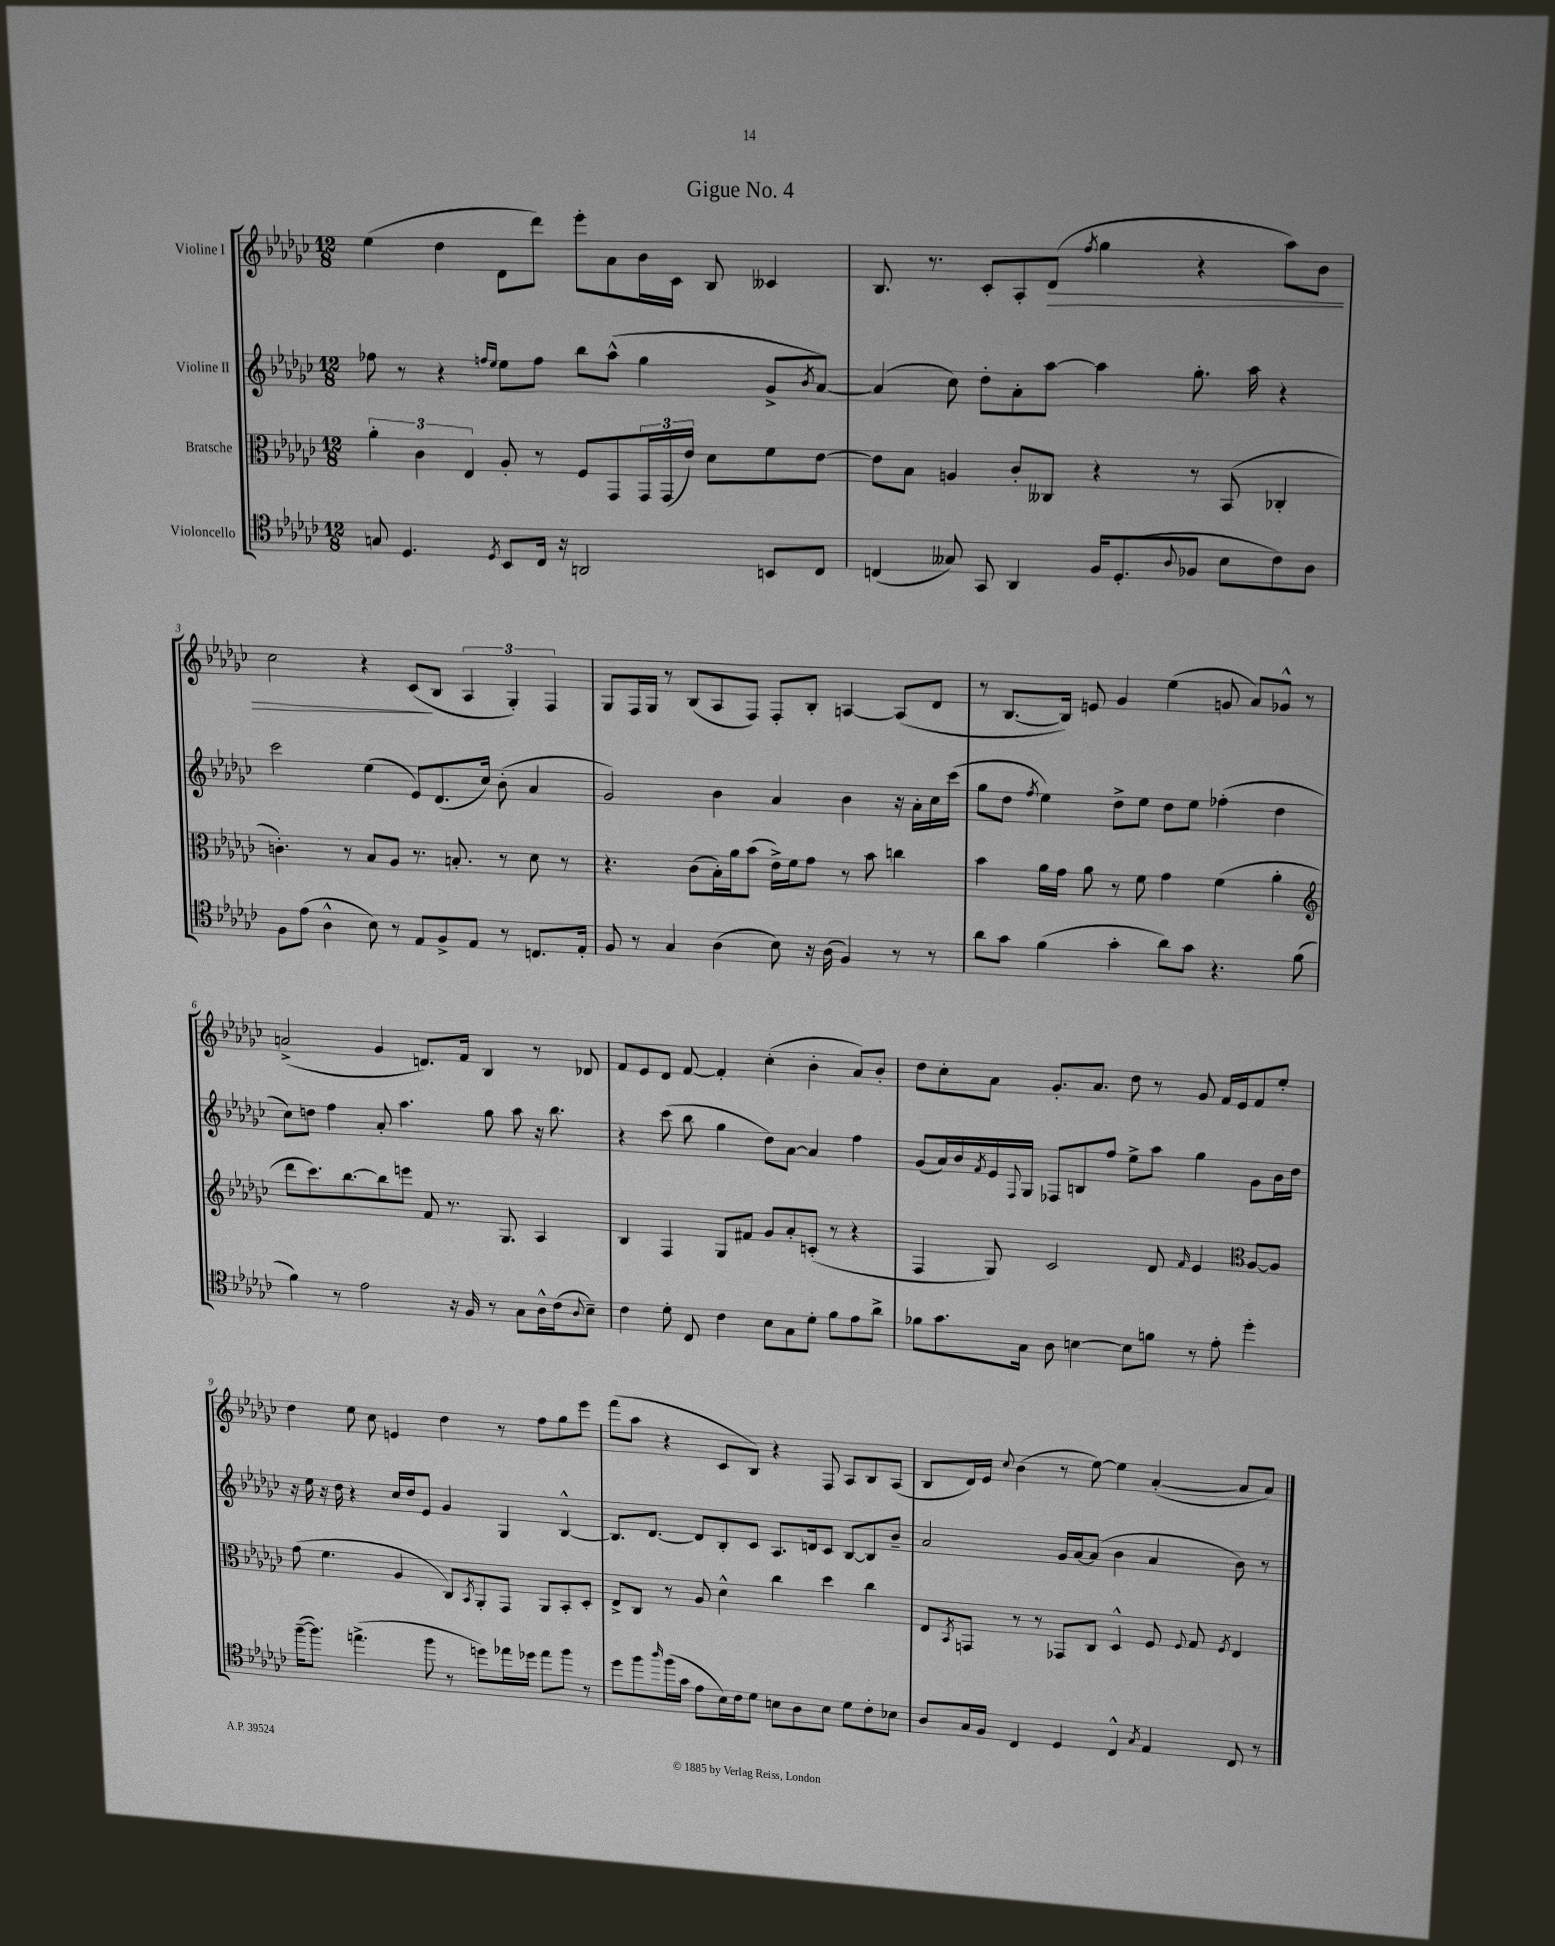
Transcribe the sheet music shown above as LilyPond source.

\header { title = "Gigue No. 4" }
<<
\new StaffGroup <<
\new Staff = "s0" \with { instrumentName = "Violine I" } {
    \clef treble \key ges \major \numericTimeSignature \time 12/8
    ees''4( des''4 des'8 des'''8) ees'''8-. aes'8 bes'16 ces'16 bes8 ceses'4 |
    bes8. r8. ces'8-. aes8-. des'8\>( \acciaccatura { f''8 } ges''4 r4 aes''8) bes'8 |
    ces''2 r4 ces'8\!( bes8 \tuplet 3/2 { aes4 ges4-.) f4 } |
    ges8 f16 ges16 r8 bes8( aes8 f8) f8-. bes8-. a4~ a8( des'8 |
    r8 bes8.~ bes16) e'8 ges'4 ees''4( g'8 aes'8) ges'8-^ r8 |
    a'2->( ges'4 d'8.) f'16 bes4 r8 des'8 |
    f'8 ees'8 des'8 f'8~ f'4-. ces''4-.( bes'4-. aes'8) bes'8-. |
    des''8 ces''8-. aes'8 ges'8.-. aes'8. des''8 r8 ges'8 f'16 ees'16 f'8 ees''8-. |
    des''4 ees''8 ces''8 e'4 des''4 r8 f''8 ges''8 ees'''8 |
    f'''8( aes''8 r4 ces'8 bes8) r4 f8 aes8 bes8 aes8( |
    bes8 des'16) ees'16 \appoggiatura { ces''8 } bes'4( r8 ees''8~) ees''4 aes'4~-.( aes'8 aes'8) \bar "|." |
}
\new Staff = "s1" \with { instrumentName = "Violine II" } {
    \clef treble \key ges \major \numericTimeSignature \time 12/8
    fes''8 r8 r4 \grace { f''16 ees''16 } ees''8 f''8 bes''8 aes''8-^( ges''4 ges'8-> \acciaccatura { bes'8 } aes'8~) |
    aes'4( ces''8) des''8-. aes'8-. aes''8~ aes''4 ges''8.-. aes''16 r4 |
    ces'''2 ees''4( ees'8) des'8.( ces''16) bes'8-.( aes'4 |
    ges'2) bes'4 aes'4 bes'4 r16 aes'16-. ces''16 ces'''16( |
    ges''8 des''8 \acciaccatura { f''8 } ees''4) des''8-> ees''8 des''8 ees''8 fes''4-.( des''4 |
    ces''8) d''8 f''4 aes'8-. aes''4. ges''8 aes''8 r16 bes''8. |
    r4 ces'''8( bes''8 ges''4 des''8) aes'8~ aes'4 f''4 |
    ges'8( aes'16) bes'16 \acciaccatura { f'8 } ees'16 \appoggiatura { f8 } ges16 fes8 b8 f''8 ees''8-> aes''8 ges''4 ges'8 bes'16 des''16 |
    r16 ees''16 r16 des''16 r4 ces''16 des''16 ees'8 ges'4 ges4 bes4~-^ |
    bes8. des'8.~ des'8 bes8-. ces'8 aes8. d'16 ces'8 bes8~ bes8 bes'8-- |
    aes'2 ges'16 aes'16~ aes'8( bes'4 aes'4 bes'8) r8 \bar "|." |
}
\new Staff = "s2" \with { instrumentName = "Bratsche" } {
    \clef alto \key ges \major \numericTimeSignature \time 12/8
    \tuplet 3/2 { aes'4-. ces'4 ees4 } aes8-. r8 f8 ges,8 \tuplet 3/2 { ges,16 ges,16( ees'16) } des'8 f'8 ees'8~ |
    ees'8 bes8 a4 ces'8-. ceses8 r4 r8 bes,8( ces4-. |
    c'4.-.) r8 bes8 aes8 r8. b8.-. r8 des'8 r8 |
    r4. ces'8( bes16-.) aes'16 bes'8( ees'16->) f'16 ges'8 r8 bes'8 c''4 |
    bes'4 aes'16 ges'16 aes'8 r8 f'8 ges'4 f'4( aes'4-. |
    \clef treble des'''8 ces'''8.) bes''8.~ bes''8 e'''8 f'8 r8. ges8. aes4 |
    bes4 f4 ges8 fis'8 ges'8 aes'8-. c'8-.( r8 r4 |
    f4 ges8) ces'2 des'8 \grace { f'16 } ees'4 \clef alto aes8~ aes8 |
    ges'8( f'4. aes4 ces8) \acciaccatura { bes,8 } aes,8-. ges,8 aes,8 bes,8-. des8-. |
    ees8-> ces8 r8 aes8 des'4-^ ces''4 des''4 ces''4 |
    ees8 \acciaccatura { bes,8 } g,8 r8 r8 ges,8 ces8 des4-^ f8 \appoggiatura { f8 } ges8 \acciaccatura { f8 } ees4 \bar "|." |
}
\new Staff = "s3" \with { instrumentName = "Violoncello" } {
    \clef tenor \key ges \major \numericTimeSignature \time 12/8
    g8 des4. \acciaccatura { des8 } bes,8 ces16 r16 a,2 b,8 ces8 |
    c4( geses8) ges,8 aes,4 f16 des8.-.( \appoggiatura { aes8 } fes8 bes8 ces'8) aes8 |
    f8 ees'8( aes4-^ bes8) r8 ees8 f8-> ees8 r8 c8. ees16-. |
    f8 r8 ges4 aes4( bes8) r16 aes16( f4) r8 r8 |
    aes'8 ges'8 f'4( ges'4-. aes'8) ges'8 r4. f'8( |
    f'4) r8 ees'2 r16 f16 r8 ges8 aes16-^ ces'16( \appoggiatura { aes8 } bes8--) |
    ces'4 des'8-. ces8 ces'4 bes8 ges8 des'8-. f'8 ees'8 aes'8-> |
    fes'8 ges'8. ges16 aes8 b4~ b8 f'8 r8 ees'8-. des''4-. |
    f''16~--( f''8.) e''4.->( f''8 r8 d''8) ees''16 des''16 ees''8 f''8 r8 |
    des''8 f''8 \grace { aes''16 } f''16( ges'16 ees'8 bes16) ces'16 des'8 b8 aes8 b8 des'8 ces'8-. bes8 |
    aes8 ges16 f16 ces4 des4 ces4-^ \acciaccatura { ges8 } ees4 ces8 r8 \bar "|." |
}
>>
>>
